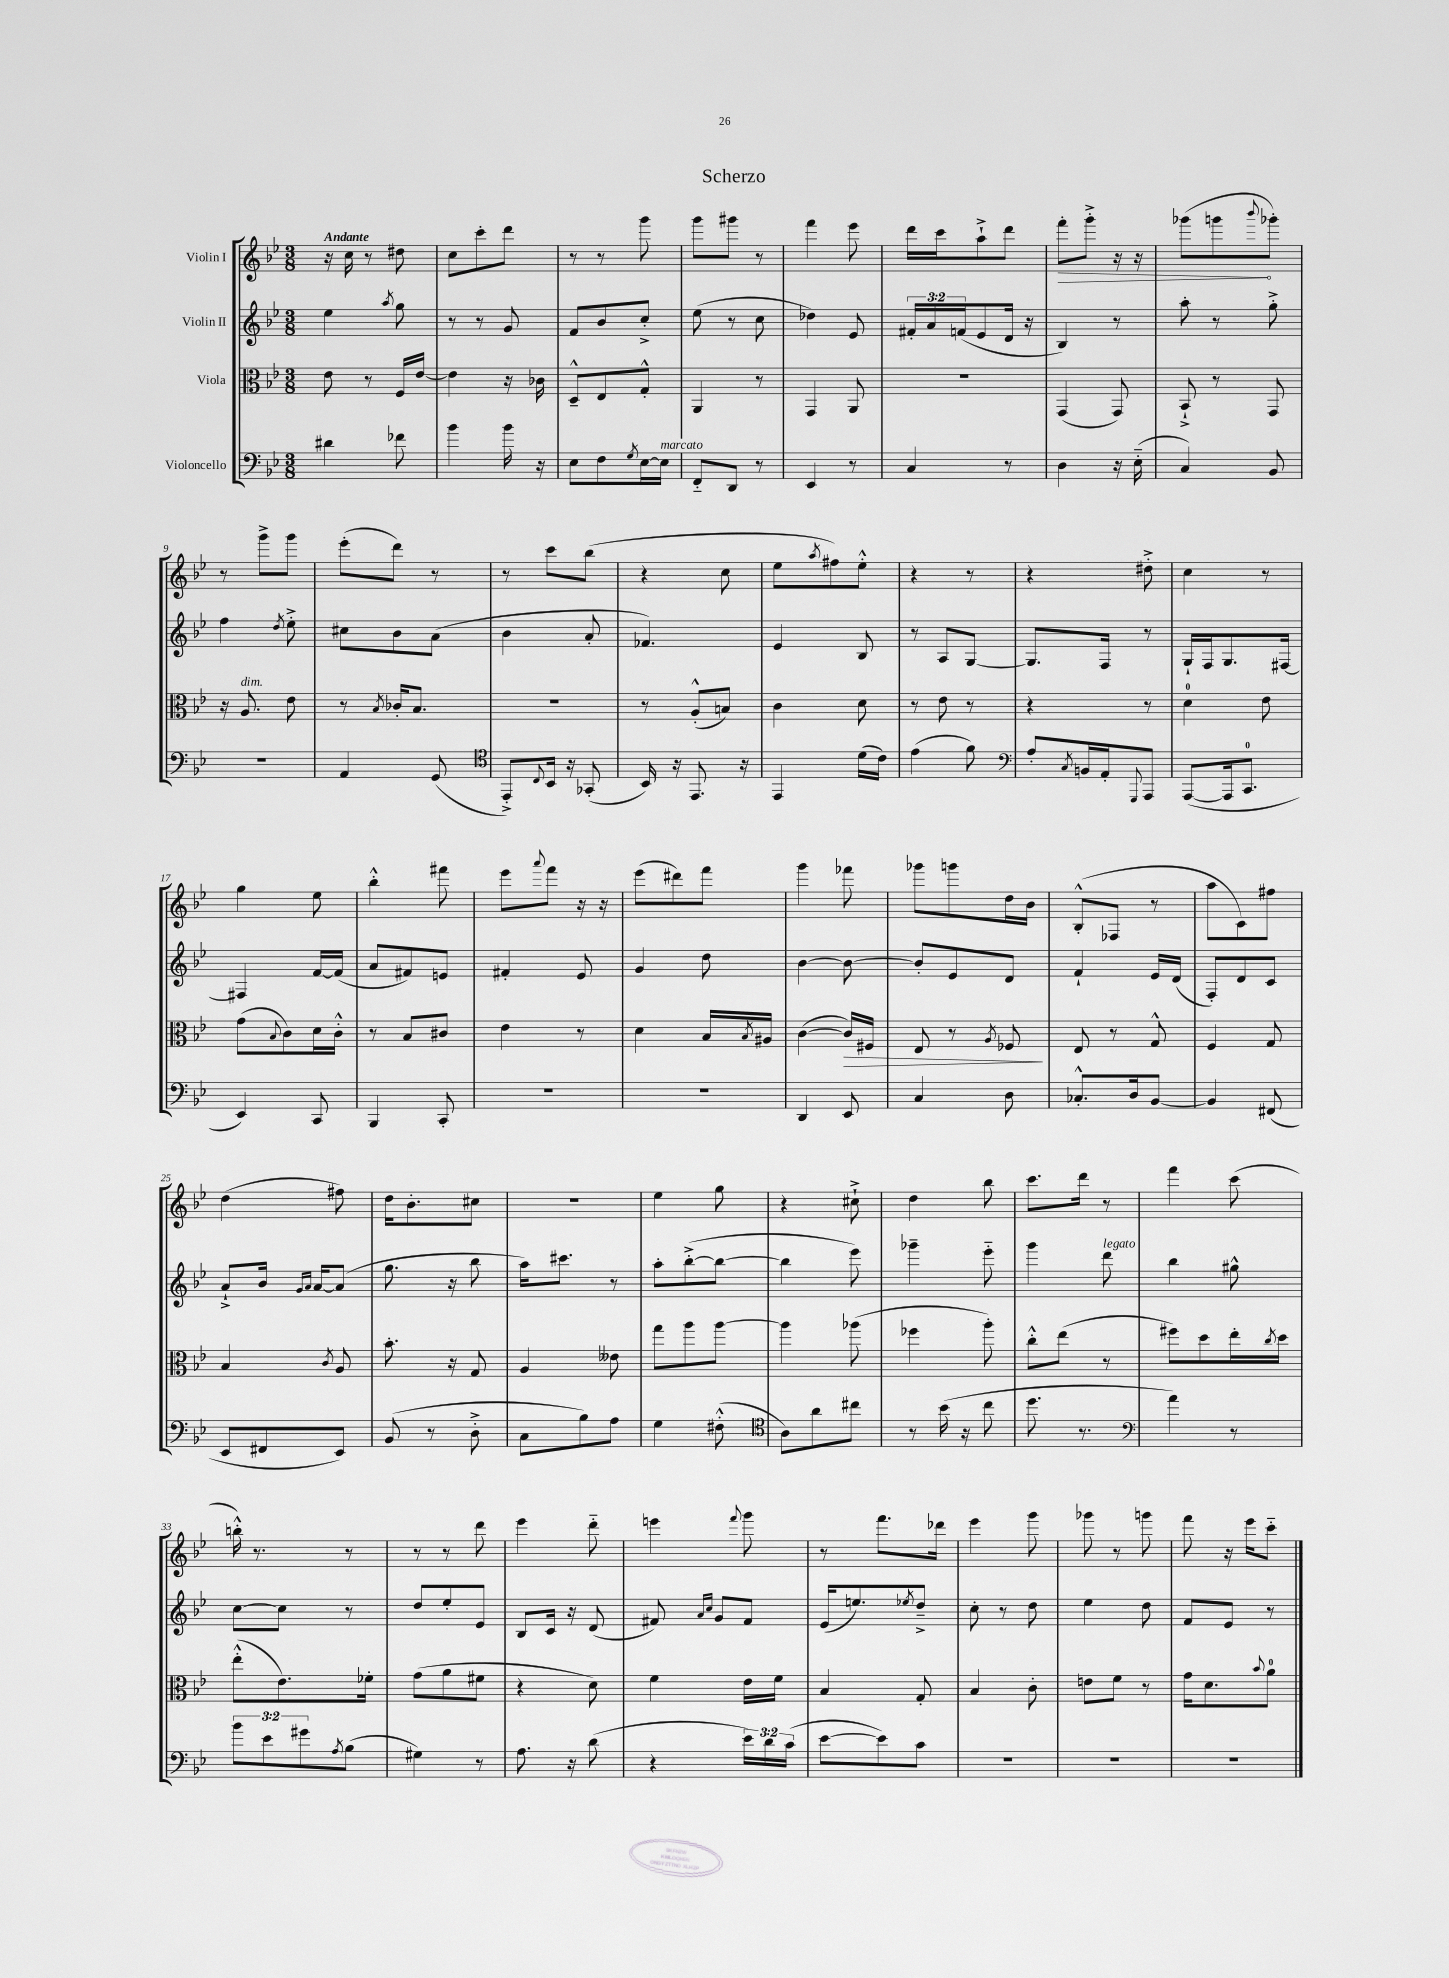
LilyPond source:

\header { title = "Scherzo" }
<<
\new StaffGroup <<
\new Staff = "s0" \with { instrumentName = "Violin I" } {
    \clef treble \key bes \major \numericTimeSignature \time 3/8 \tempo "Andante"
    r16 c''16 r8 dis''8 |
    c''8 c'''8-. d'''8 |
    r8 r8 g'''8 |
    g'''8 gis'''8 r8 |
    f'''4 ees'''8 |
    d'''16 c'''16 a''8-!-> d'''8 |
    \once \override Hairpin.circled-tip = ##t f'''8-.\> g'''8-.-> r16 r16 |
    ges'''8( g'''8\! \appoggiatura { bes'''8 } ges'''8-.) |
    r8 g'''8-> g'''8 |
    ees'''8-.( d'''8) r8 |
    r8 c'''8 bes''8( |
    r4 c''8 |
    ees''8 \acciaccatura { a''8 } fis''8) ees''8-.-^ |
    r4 r8 |
    r4 dis''8-.-> |
    c''4 r8 |
    g''4 ees''8 |
    bes''4-.-^ fis'''8 |
    ees'''8 \appoggiatura { a'''8 } f'''8 r16 r16 |
    ees'''8( dis'''8) f'''8 |
    g'''4 fes'''8 |
    ges'''8 g'''8 d''16 bes'16 |
    bes8-.-^( fes8 r8 |
    a''8 c'8) fis''8 |
    d''4( fis''8) |
    d''16 bes'8.-. cis''8 |
    R4. |
    ees''4 g''8 |
    r4 cis''8-!-> |
    d''4 bes''8 |
    c'''8. d'''16 r8 |
    f'''4 c'''8( |
    b''16-.-^) r8. r8 |
    r8 r8 d'''8 |
    ees'''4 d'''8-_ |
    e'''4 \appoggiatura { f'''8 } g'''8 |
    r8 f'''8. des'''16 |
    ees'''4 g'''8 |
    ges'''8 r8 g'''8 |
    f'''8 r16 ees'''16 c'''8-_ \bar "|." |
}
\new Staff = "s1" \with { instrumentName = "Violin II" } {
    \clef treble \key bes \major \numericTimeSignature \time 3/8 \override Staff.TupletNumber.text = #tuplet-number::calc-fraction-text
    ees''4 \acciaccatura { a''8 } g''8 |
    r8 r8 g'8 |
    f'8 bes'8 c''8-.-> |
    ees''8( r8 c''8 |
    des''4) ees'8 |
    \tuplet 3/2 { fis'16-. a'16 f'16( } ees'8 d'16 r16 |
    bes4) r8 |
    a''8-. r8 g''8-.-> |
    f''4 \acciaccatura { d''8 } ees''8-.-> |
    cis''8 bes'8 a'8( |
    bes'4 a'8-. |
    fes'4.) |
    ees'4 bes8 |
    r8 a8 g8~ |
    g8. f16 r8 |
    g16-! f16 g8. fis16~ |
    fis4 f'16~ f'16( |
    a'8 fis'8) e'8 |
    fis'4-. ees'8 |
    g'4 d''8 |
    bes'4~ bes'8~ |
    bes'8-. ees'8 d'8 |
    f'4-! ees'16 d'16( |
    f8-.) d'8 c'8 |
    a'8-!-> bes'16 \grace { g'16 a'16 } a'16~ a'8( |
    g''8. r16 bes''8 |
    a''16) cis'''8. r8 |
    a''8-. bes''8~-.->( bes''8~ |
    bes''4 ees'''8) |
    ges'''4-- ees'''8-_ |
    g'''4 d'''8^\markup { \italic "legato" } |
    bes''4 gis''8-^ |
    c''8~ c''8 r8 |
    d''8 ees''8-. ees'8 |
    bes8 c'16 r16 d'8( |
    fis'8) \grace { a'16 c''16 } g'8 fis'8 |
    ees'16( e''8.) \acciaccatura { ees''8 } d''8---> |
    c''8-. r8 d''8 |
    ees''4 d''8 |
    f'8 ees'8 r8 \bar "|." |
}
\new Staff = "s2" \with { instrumentName = "Viola" } {
    \clef alto \key bes \major \numericTimeSignature \time 3/8
    ees'8 r8 f16 ees'16~ |
    ees'4 r16 ces'16 |
    d8---^ ees8 g8-.-^ |
    a,4 r8 |
    g,4 a,8 |
    R4. |
    g,4( g,8) |
    bes,8-!-> r8 g,8 |
    r16 a8.^\markup { \italic "dim." } ees'8 |
    r8 \acciaccatura { bes8 } ces'16-. bes8. |
    R4. |
    r8 a8-.-^( b8) |
    c'4 d'8 |
    r8 ees'8 r8 |
    r4 r8 |
    d'4-0 ees'8 |
    g'8( \appoggiatura { bes8 } c'8) d'16 c'16-.-^ |
    r8 bes8 cis'8 |
    ees'4 r8 |
    d'4 bes16 \acciaccatura { bes8 } ais16 |
    c'4~( c'16\>) fis16 |
    ees8 r8 \acciaccatura { a8 } fes8\! |
    ees8 r8 g8-^ |
    f4 g8 |
    bes4 \acciaccatura { c'8 } a8 |
    bes'8.-. r16 g8 |
    a4 eeses'8 |
    g''8 a''8 a''8~ |
    a''4 aes''8( |
    fes''4 a''8-.) |
    c''8-.-^ ees''8( r8 |
    fis''8) d''8 ees''16-. \acciaccatura { c''8 } d''16 |
    ees''8-.-^( ees'8.) fes'16-. |
    g'8( a'8 fis'8 |
    r4 d'8) |
    f'4 ees'16 f'16 |
    bes4 g8-. |
    bes4 c'8-. |
    e'8 f'8 r8 |
    g'16 d'8. \appoggiatura { bes'8 } a'8-0 \bar "|." |
}
\new Staff = "s3" \with { instrumentName = "Violoncello" } {
    \clef bass \key bes \major \numericTimeSignature \time 3/8 \override Staff.TupletNumber.text = #tuplet-number::calc-fraction-text
    dis'4 fes'8 |
    bes'4 bes'16 r16 |
    ees8 f8 \acciaccatura { g8 } ees16~ ees16^\markup { \italic "marcato" } |
    f,8-_ d,8 r8 |
    ees,4 r8 |
    c4 r8 |
    d4 r16 ees16-_( |
    c4) bes,8 |
    R4. |
    a,4 g,8( |
    \clef tenor ees,8-.->) \appoggiatura { c8 } bes,16 r16 ges,8-.( |
    bes,16) r16 ees,8. r16 |
    ees,4 d'16( c'16) |
    ees'4( f'8) |
    \clef bass a8-. \acciaccatura { c8 } b,16 a,16-. \appoggiatura { g,,8 } a,,8 |
    a,,8~( a,,16 c,8.-0 |
    ees,4) c,8 |
    bes,,4 c,8-. |
    R4. |
    R4. |
    d,4 ees,8 |
    c4 d8 |
    ces8.-.-^ d16 bes,8~ |
    bes,4 fis,8( |
    ees,8 fis,8 ees,8) |
    bes,8( r8 d8-.-> |
    c8 bes8) a8 |
    g4 fis8-.-^( |
    \clef tenor a8) a'8 cis''8 |
    r8 bes'16( r16 c''8 |
    d''8. r8. |
    \clef bass a'4) r8 |
    \tuplet 3/2 { bes'8 ees'8 gis'8 } \acciaccatura { a8 } bes8( |
    gis4) r8 |
    a8. r16 d'8( |
    r4 \tuplet 3/2 { ees'16) d'16 c'16( } |
    ees'8~ ees'8) c'8 |
    R4. |
    R4. |
    R4. \bar "|." |
}
>>
>>
